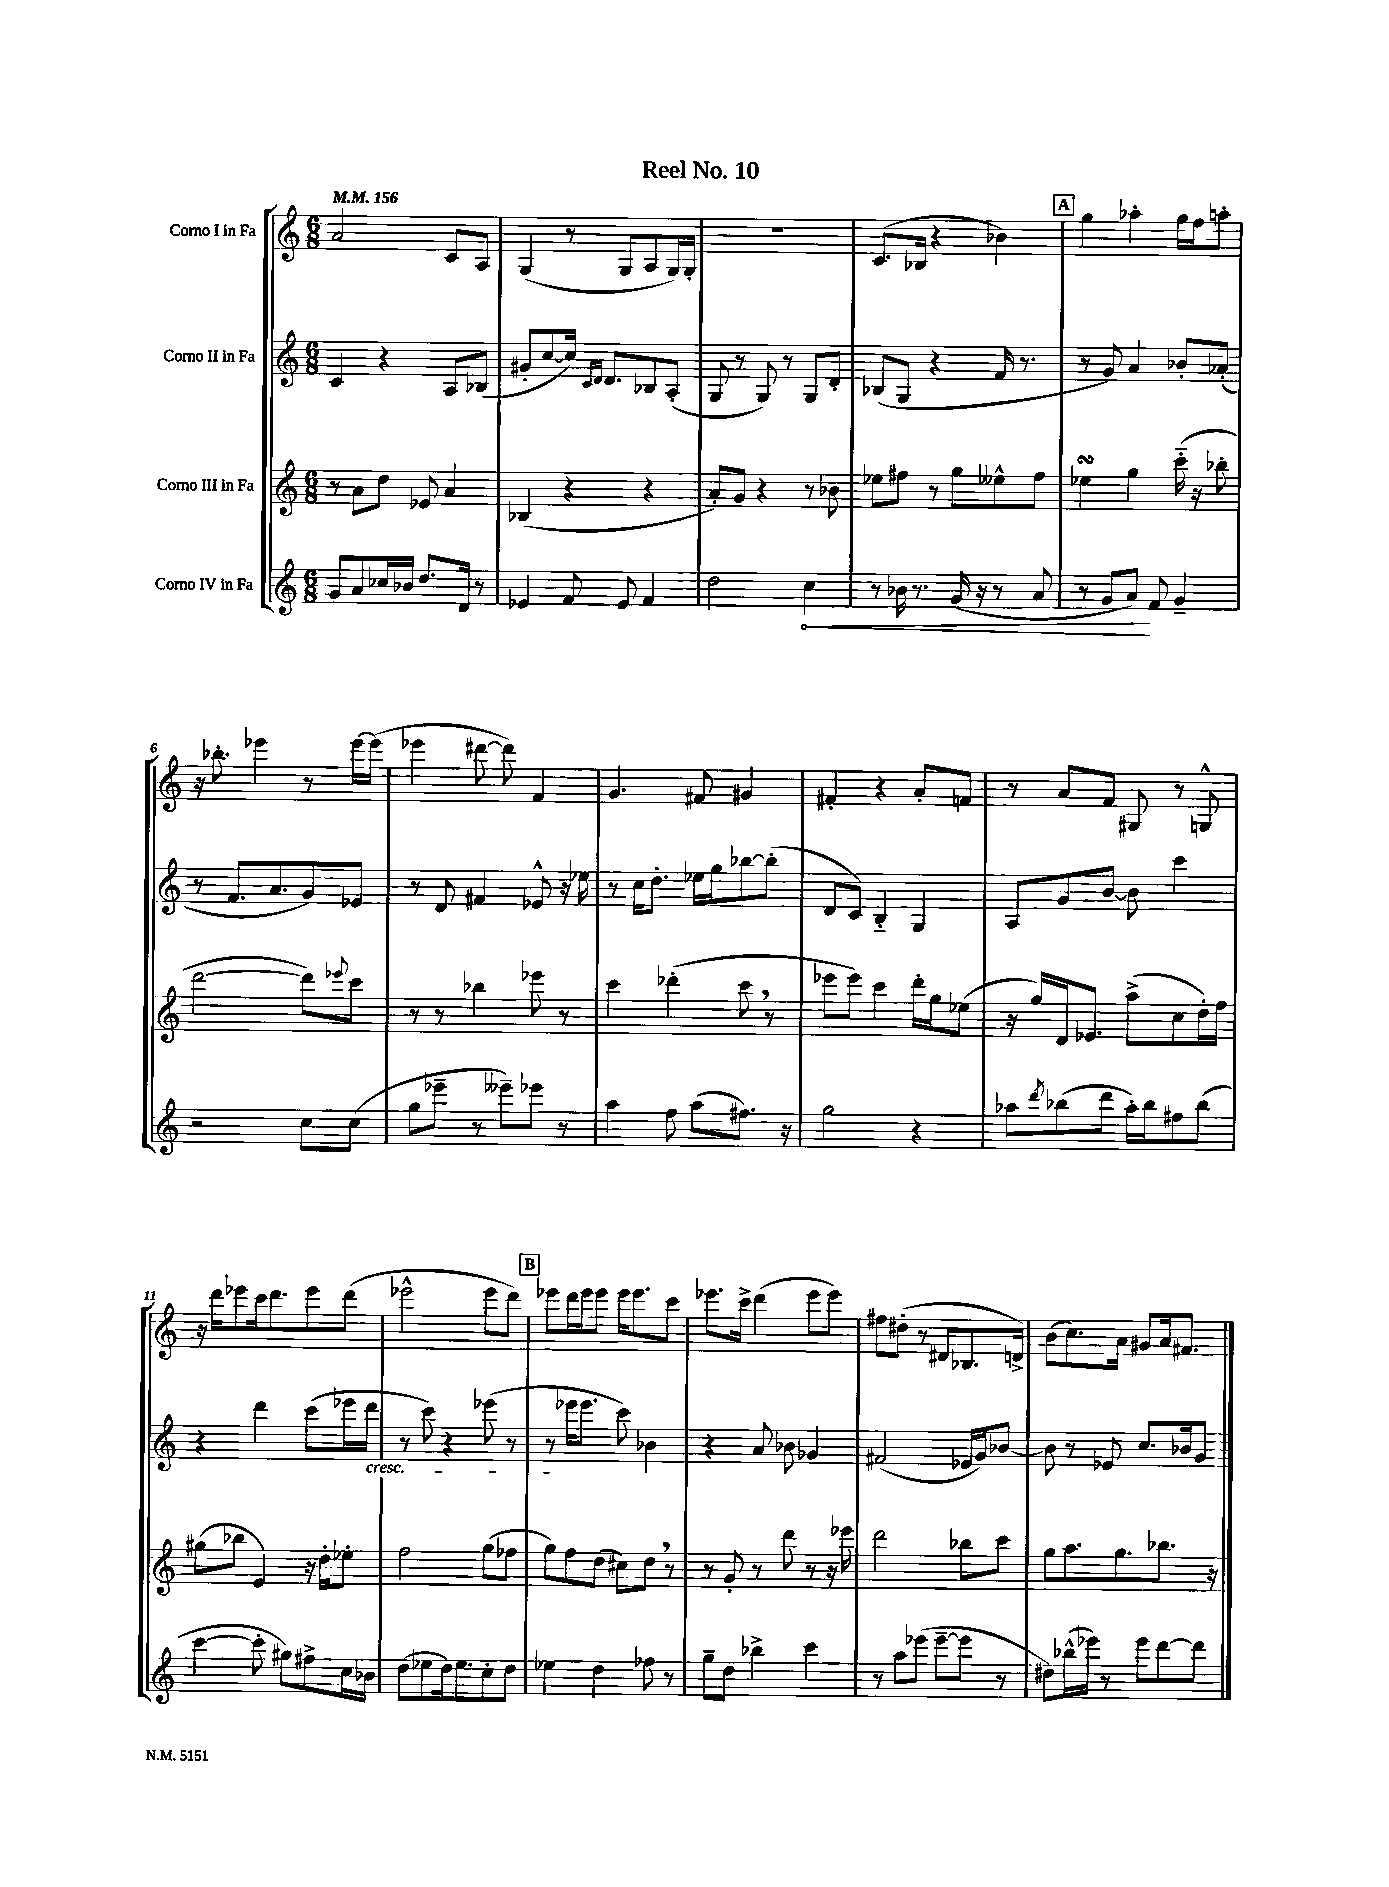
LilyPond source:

\header { title = "Reel No. 10" }
<<
\new StaffGroup <<
\new Staff = "s0" \with { instrumentName = "Corno I in Fa" } {
    \clef treble \key c \major \numericTimeSignature \time 6/8 \tempo 4 = 156
    a'2 c'8 a8 |
    g4( r8 g8 a8 g16) g16-. |
    R2. |
    c'8.( bes16 r4 bes'4) |
    \mark \markup { \box "A" } g''4 aes''4-. g''16 f''16 a''8-. |
    r16 bes''8.-. ees'''4 r8 ees'''16~ ees'''16( |
    ees'''4 dis'''8~ dis'''8) f'4 |
    g'4. fis'8 gis'4 |
    fis'4-. r4 a'8-. f'8 |
    r8 a'8 f'8 gis8 r8 g8-^ |
    r16 d'''16 ees'''8 c'''16 d'''8. ees'''8 d'''8( |
    ees'''2-^ ees'''8 d'''8) |
    \mark \markup { \box "B" } ees'''8 d'''16 ees'''16 ees'''8 ees'''16 ees'''8. c'''8 |
    ees'''8. c'''16-> d'''4( ees'''8 ees'''8) |
    fis''8 dis''8-.( r8 dis'8 bes8. d'16->) |
    b'8( c''8.) a'16 gis'8 a'16 fis'8. \bar "|." |
}
\new Staff = "s1" \with { instrumentName = "Corno II in Fa" } {
    \clef treble \key c \major \numericTimeSignature \time 6/8
    c'4 r4 a8 bes8( |
    gis'8-. c''8~ c''16) \grace { c'16 d'16 } d'8. bes8 a8-.( |
    g8 r8 g8) r8 g8 d'8-. |
    bes8( g8 r4 f'16 r8. |
    \mark \markup { \box "A" } r8 g'8) a'4 bes'8-. aes'8-.( |
    r8 f'8. a'8. g'8) ees'8 |
    r8 d'8 fis'4 ees'8-^ r16 ees''16 |
    r8 c''16 d''8.-. ees''16 g''16 bes''8~ bes''8-.( |
    d'8 c'8) b4-_ g4 |
    a8 g'8 b'8~ b'8 c'''4 |
    r4 d'''4 c'''8( ees'''16 d'''16\cresc |
    r8 c'''8) r4 ees'''8( r8 |
    \mark \markup { \box "B" } r8 ees'''16\! ees'''8. c'''8) bes'4 |
    r4 a'8 bes'8 ges'4 |
    fis'2( ees'16 g'16) bes'8~ |
    bes'8 r8 ees'8 c''8. bes'16 g'8 \bar "|." |
}
\new Staff = "s2" \with { instrumentName = "Corno III in Fa" } {
    \clef treble \key c \major \numericTimeSignature \time 6/8
    r8 a'8 d''8 ees'8 a'4 |
    bes4( r4 r4 |
    a'8-.) g'8 r4 r8 bes'8 |
    ees''8 fis''8 r8 g''8 eeses''8-^ fis''8 |
    \mark \markup { \box "A" } ees''4\turn g''4 c'''16-_( r16 bes''8-. |
    d'''2~ d'''8) \appoggiatura { ees'''8 } c'''8 |
    r8 r8 bes''4 ees'''8 r8 |
    c'''4 des'''4-.( c'''8 \breathe r8 |
    ees'''8 ees'''8) c'''4 d'''16-. g''16 ees''8( |
    r16 g''16) d'16 ees'8. a''8->( c''8 d''16-.) f''16 |
    gis''8( bes''8 e'4) r16 d''16-. ees''8-. |
    f''2 g''8( fes''8 |
    \mark \markup { \box "B" } g''8) f''8 d''8( cis''8) d''8 \breathe r8 |
    r8 g'8-. r8 d'''8 r8 r16 ees'''16 |
    d'''2 bes''8 c'''8 |
    g''8 a''8. g''8. bes''8. r16 \bar "|." |
}
\new Staff = "s3" \with { instrumentName = "Corno IV in Fa" } {
    \clef treble \key c \major \numericTimeSignature \time 6/8
    g'8 a'8 ces''16 bes'16 d''8. d'16 r8 |
    ees'4 f'8 ees'8 f'4 |
    d''2 \once \override Hairpin.circled-tip = ##t c''4\< |
    r8 bes'16 r8. g'16( r16 r8 a'8 |
    \mark \markup { \box "A" } r8 g'8 a'8\!) f'8 g'4-- |
    r2 c''8 c''8( |
    g''8 ees'''8-- r8 eeses'''8--) ees'''8 r8 |
    a''4 f''8 a''8( fis''8.) r16 |
    g''2 r4 |
    aes''8 \acciaccatura { d'''8 } bes''8( d'''8 aes''16-.) bes''16 fis''8 bes''8( |
    c'''4~ c'''8-. gis''8) fis''8-> c''16 bes'16 |
    d''8( ees''8 d''16) ees''8. c''8-. d''8 |
    \mark \markup { \box "B" } ees''4 d''4 fes''8 r8 |
    g''8-- d''8 bes''4-> c'''4 |
    r8 a''8 ees'''8( ees'''8~-- ees'''8 r8 |
    dis''8) bes''16-^( ees'''16) r8 ees'''8 d'''8~ d'''8 \bar "|." |
}
>>
>>
